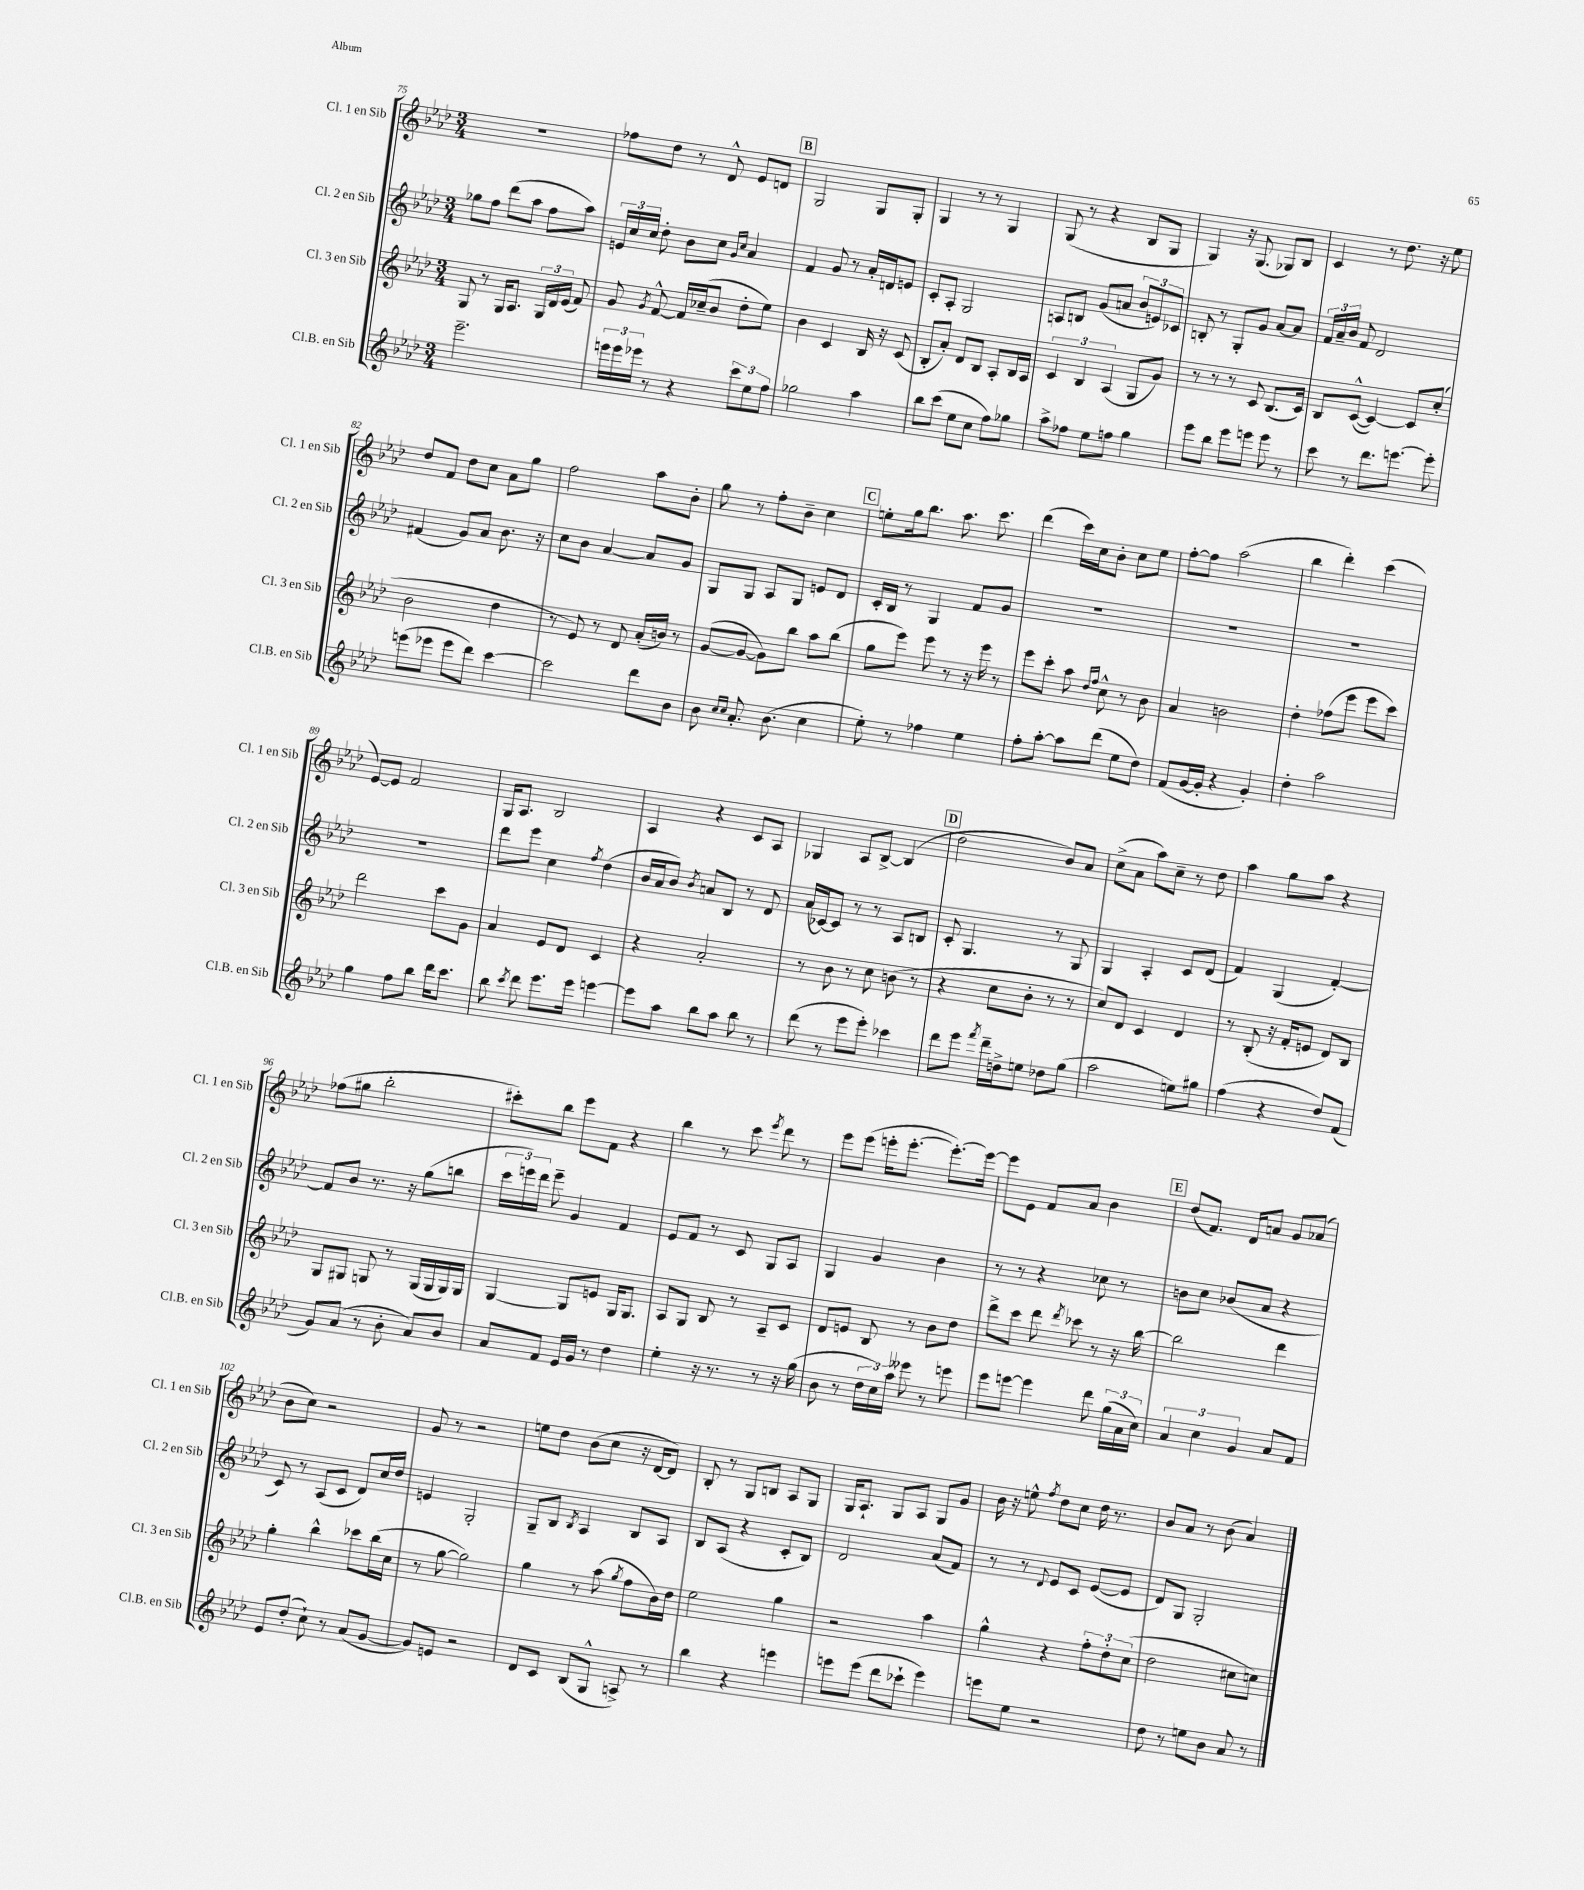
<<
\new StaffGroup <<
\new Staff = "s0" \with { instrumentName = "Cl. 1 en Sib" shortInstrumentName = "Cl. 1 en Sib" } {
    \clef treble \key aes \major \numericTimeSignature \time 3/4
    \autoBeamOff R2. |
    fes''8[ des''8] r8 des'8-^ ees'8[ d'8] |
    \mark \markup { \box "B" } g2 g8[ g8]-. |
    g4 r8 r8 g4 |
    g8( r8 r4 bes8[ g8] |
    g4) r16 g8.( ges8[) bes8] |
    c'4 r8 des''8. r16 ees''8 |
    des''8[ f'8] des''8[ c''8] aes'8[ g''8] |
    f''2 aes''8[ bes'8]-. |
    g''8 r8 f''8[-. bes'8]-- c''4 |
    \mark \markup { \box "C" } e''8[-. g''16 bes''8.] aes''8. c'''8. |
    des'''4( c'''16[) c''16 bes'8]-. c''8[ ees''8] |
    f''8[~-. f''8] aes''2( |
    bes''4 des'''4-.) c'''4( |
    ees'8[~) ees'8] f'2 |
    g16[ aes8.] bes2 |
    aes4 r4 c'8[ aes8] |
    ges4 aes8[ bes8]~-> bes4( |
    \mark \markup { \box "D" } des''2 bes'8[) aes'8] |
    c''8[->( aes'8] aes''8[) c''8]-- r8 des''8 |
    aes''4 g''8[ aes''8] r4 |
    fes''8[( gis''8] bes''2-. |
    cis'''8[-.) bes''8] ees'''8[ f'8] r4 |
    bes''4 r8 c'''8 \acciaccatura { ees'''8 } des'''8 r8 |
    ees'''8[ ees'''8]( e'''16[-. e'''8.]~-. e'''8.[~-.) e'''16]~ |
    e'''8[ ees'8] f'8[ aes'8] bes'4 |
    \mark \markup { \box "E" } des''8[( f'8.]) des'16[ a'8] g'8[ aes'8]( |
    bes'8[ c''8]) r2 |
    g'8 r8 r2 |
    e''8[ des''8] bes'8[( c''8] r16 des'16[~ des'8]) |
    bes8-. r8 g8[ b8] aes8[ g8] |
    g16[ aes8.]-! g8[ aes8] g8[ g'8] |
    bes'16 r16 e''8-^ \acciaccatura { f''8 } des''8[ c''8] des''16 r8. |
    bes'8[ aes'8] r8 bes'8( aes'4) \bar "|." |
}
\new Staff = "s1" \with { instrumentName = "Cl. 2 en Sib" shortInstrumentName = "Cl. 2 en Sib" } {
    \clef treble \key aes \major \numericTimeSignature \time 3/4
    \autoBeamOff ges''8[ f''8] des'''8[( aes''8] f''8[ aes''8]) |
    \tuplet 3/2 { e'16[ c''16 c''16] } des''8-. bes'8[ c''8] \grace { g'16[ c''16] } aes'4 |
    \mark \markup { \box "B" } f'4 g'8 r8 aes'16[-. d'16 e'8] |
    c'8[-. aes8]-. g2 |
    a8[ b8] g'8[( a'8] \tuplet 3/2 { bes'8[ e'8) ces'8] } |
    b8-. r8 g8[-. g'8] aes'8[~ aes'8] |
    \tuplet 3/2 { f'16[ aes'16-- bes'16] } f'8 des'2 |
    fis'4( g'8[) aes'8] bes'8. r16 |
    c''8[ bes'8] aes'4~ aes'8[ g'8] |
    g8[ g8] aes8[ g8] e'8[ des'8] |
    \mark \markup { \box "C" } c'16[-. bes16] r8 g4 f'8[ g'8] |
    R2. |
    R2. |
    R2. |
    R2. |
    des'''8[ ees'''8] c''4 \acciaccatura { f''8 } des''4( |
    bes'16[ aes'16 bes'8]) \acciaccatura { bes'8 } a'8[ bes8] r8 des'8 |
    aes'16[( ces'16~) ces'8] r8 r8 aes8[ b8] |
    \mark \markup { \box "D" } c'8-. g4. r8 g8 |
    g4 aes4-. c'8[ des'8]( |
    f'4) g4( f'4~-.) |
    f'8[ bes'8] r8. r16 g''8[( b''8] |
    \tuplet 3/2 { c'''16[ e'''16) des'''16] } e'''8-- g'4 f'4 |
    ees'8[ f'8] r8 c'8 g8[ aes8] |
    g4 g'4 bes'4 |
    r8 r8 r4 ces''8 r8 |
    \mark \markup { \box "E" } b'8[ c''8] bes'8[( aes'8] r4 |
    c'8) r8 aes8[( c'8] des'8[) c''16 des''16] |
    e'4 g2-. |
    g8[-- bes8] \acciaccatura { bes8 } aes4 bes8[ aes8] |
    bes8[ aes8]( r4 c'8[-. bes8]) |
    des'2 aes'8[( f'8]) |
    r8 r8 \appoggiatura { des'8 } ees'8[ c'8] ees'8[~( ees'8] |
    des'8[) g8] g2-. \bar "|." |
}
\new Staff = "s2" \with { instrumentName = "Cl. 3 en Sib" shortInstrumentName = "Cl. 3 en Sib" } {
    \clef treble \key aes \major \numericTimeSignature \time 3/4
    \autoBeamOff g8 r8 g16[ aes8.] \tuplet 3/2 { g16[ des'16 ees'16]( } f'8) |
    g'8 \acciaccatura { g'8 } f'8~-^ f'16[ ces''16--( bes'8] des''8[-. ees''8]) |
    \mark \markup { \box "B" } bes'4 c'4 bes16 r16 c'8( |
    bes8[-. aes'8]-.) des'8[ bes8] aes8[-. bes16 aes16] |
    \tuplet 3/2 { c'4 bes4 aes4( } g8[ g'8]) |
    r8 r8 r8 c'8 bes8.[( c'16]) |
    bes8[ c'8]~-^( c'4~) c'8[ c''8]-.( |
    bes'2 des''4 |
    r8 ees'8) r8 des'8 aes'16[-.( b'16]) r8 |
    g'8[~( g'8]~ g'8[) bes''8] aes''8[ bes''8]( |
    \mark \markup { \box "C" } g''8[ ees'''8]) ees'''8 r8 r16 ees'''16 r8 |
    ees'''8[ c'''8]-. aes''8 \grace { des''16[ f''16] } c''8-^ r8 bes'8 |
    aes'4 b'2 |
    des''4-. fes''8[( ees'''8] ees'''8[ c'''8]) |
    des'''2 c'''8[ g'8] |
    aes'4 ees'8[ des'8] c'4 |
    r4 aes'2-. |
    r8 bes'8 r8 c''8 b'8( r8 |
    \mark \markup { \box "D" } r4 c''8[ bes'8]-. r8 r8 |
    c''8[) des'8] c'4 des'4 |
    r8 bes8-.( r16 f'16[-. e'8] des'8[) bes8] |
    g8[ gis8] g8 r8 g16[( g16 g16) g16] |
    g4~ g8[ e'8] g16[ g8.] |
    aes8[ g8] bes8 r8 aes8[-- c'8] |
    des'8[ e'8] bes8 r8 bes'8[ des''8] |
    des'''8[-> c'''8] des'''8 \acciaccatura { des'''8 } ces'''8 r8 r16 bes''16~ |
    \mark \markup { \box "E" } bes''2 des'''4 |
    g''4-. bes''4-^ ces'''8[ bes''16( c''16] |
    r8 g''8~ g''2) |
    g''4 r8 aes''8( \acciaccatura { g''8 } f''8[ bes'16) des''16] |
    ees''2 g''4 |
    r2 aes''4 |
    g''4-^ r4 \tuplet 3/2 { f''8[-. des''8-. c''8]( } |
    des''2 cis''8[ c''8]) \bar "|." |
}
\new Staff = "s3" \with { instrumentName = "Cl.B. en Sib" shortInstrumentName = "Cl.B. en Sib" } {
    \clef treble \key aes \major \numericTimeSignature \time 3/4
    \autoBeamOff ees'''2.-- |
    \tuplet 3/2 { e'''16[ e'''16 ees'''16] } r8 r4 \tuplet 3/2 { c'''8[ ees''8 f''8] } |
    \mark \markup { \box "B" } ges''2 aes''4 |
    bes''8[ c'''8]( ees''8[ c''8] f''8[) ges''8] |
    aes''8[-> fes''8] ees''8[ f''8] g''4 |
    ees'''8[ bes''8] ees'''8[ e'''8] e'''8 r8 |
    c'''8 r8 des'''8.[ e'''8.]~ e'''8-. |
    e'''8[( ees'''8] ees'''8[ des'''8]) c'''4~ |
    c'''2 des'''8[ bes'8] |
    bes'8 \grace { c''16[ c''16] } aes'8.-. bes'8.( c''4 |
    \mark \markup { \box "C" } ees''8-.) r8 fes''4 ees''4 |
    f''8[-. aes''8]~-. aes''8[ des'''8]( ees''8[ des''8]) |
    f'8[( g'16~ g'16]-. r4 g'4-.) |
    des''4-. aes''2 |
    g''4 f''8[ bes''8] des'''16[ c'''8.] |
    bes''8 \acciaccatura { c'''8 } des'''8 ees'''8.[ ees'''16] e'''4~ |
    e'''8[ aes''8] bes''8[ aes''8] bes''8 r8 |
    des'''8( r8 ees'''8[ ees'''8]-.) ces'''4 |
    \mark \markup { \box "D" } des'''8[ ees'''8] \acciaccatura { f'''8 } des'''16[-- d''16-> e''8] des''8[ g''8]( |
    aes''2 e''8[) gis''8] |
    f''4( r4 des''8[) f'8]( |
    g'8[) aes'8]( r8 bes'8-. aes'8[) bes'8] |
    aes'8[ f'8] ees'16[ g'16] r8 des''4 |
    ees''4-. r16 r8. r8 r16 g''16( |
    bes'8 r8 \tuplet 3/2 { des''16[ c''16) aes''16] } eeses'''8 r8 e'''8 |
    ees'''8[ e'''8]~ e'''4 des'''8 \tuplet 3/2 { g''16[( aes'16 c''16]) } |
    \mark \markup { \box "E" } \tuplet 3/2 { aes'4 c''4 g'4 } aes'8[ f'8] |
    ees'8[ des''8]-.( c''8-!) r8 aes'8[( g'8]~ |
    g'8[) e'8] r2 |
    des'8[ c'8] bes8[( g8]-^ a8->) r8 |
    bes''4 r4 e'''4 |
    e'''8[ e'''8]( des'''8[ ces'''8]-! e'''4) |
    e'''8[ ees''8] r2 |
    des''8 r8 e''8[ bes'8] aes'8 r8 \bar "|." |
}
>>
>>
\layout { \context { \Score currentBarNumber = #75 } }
